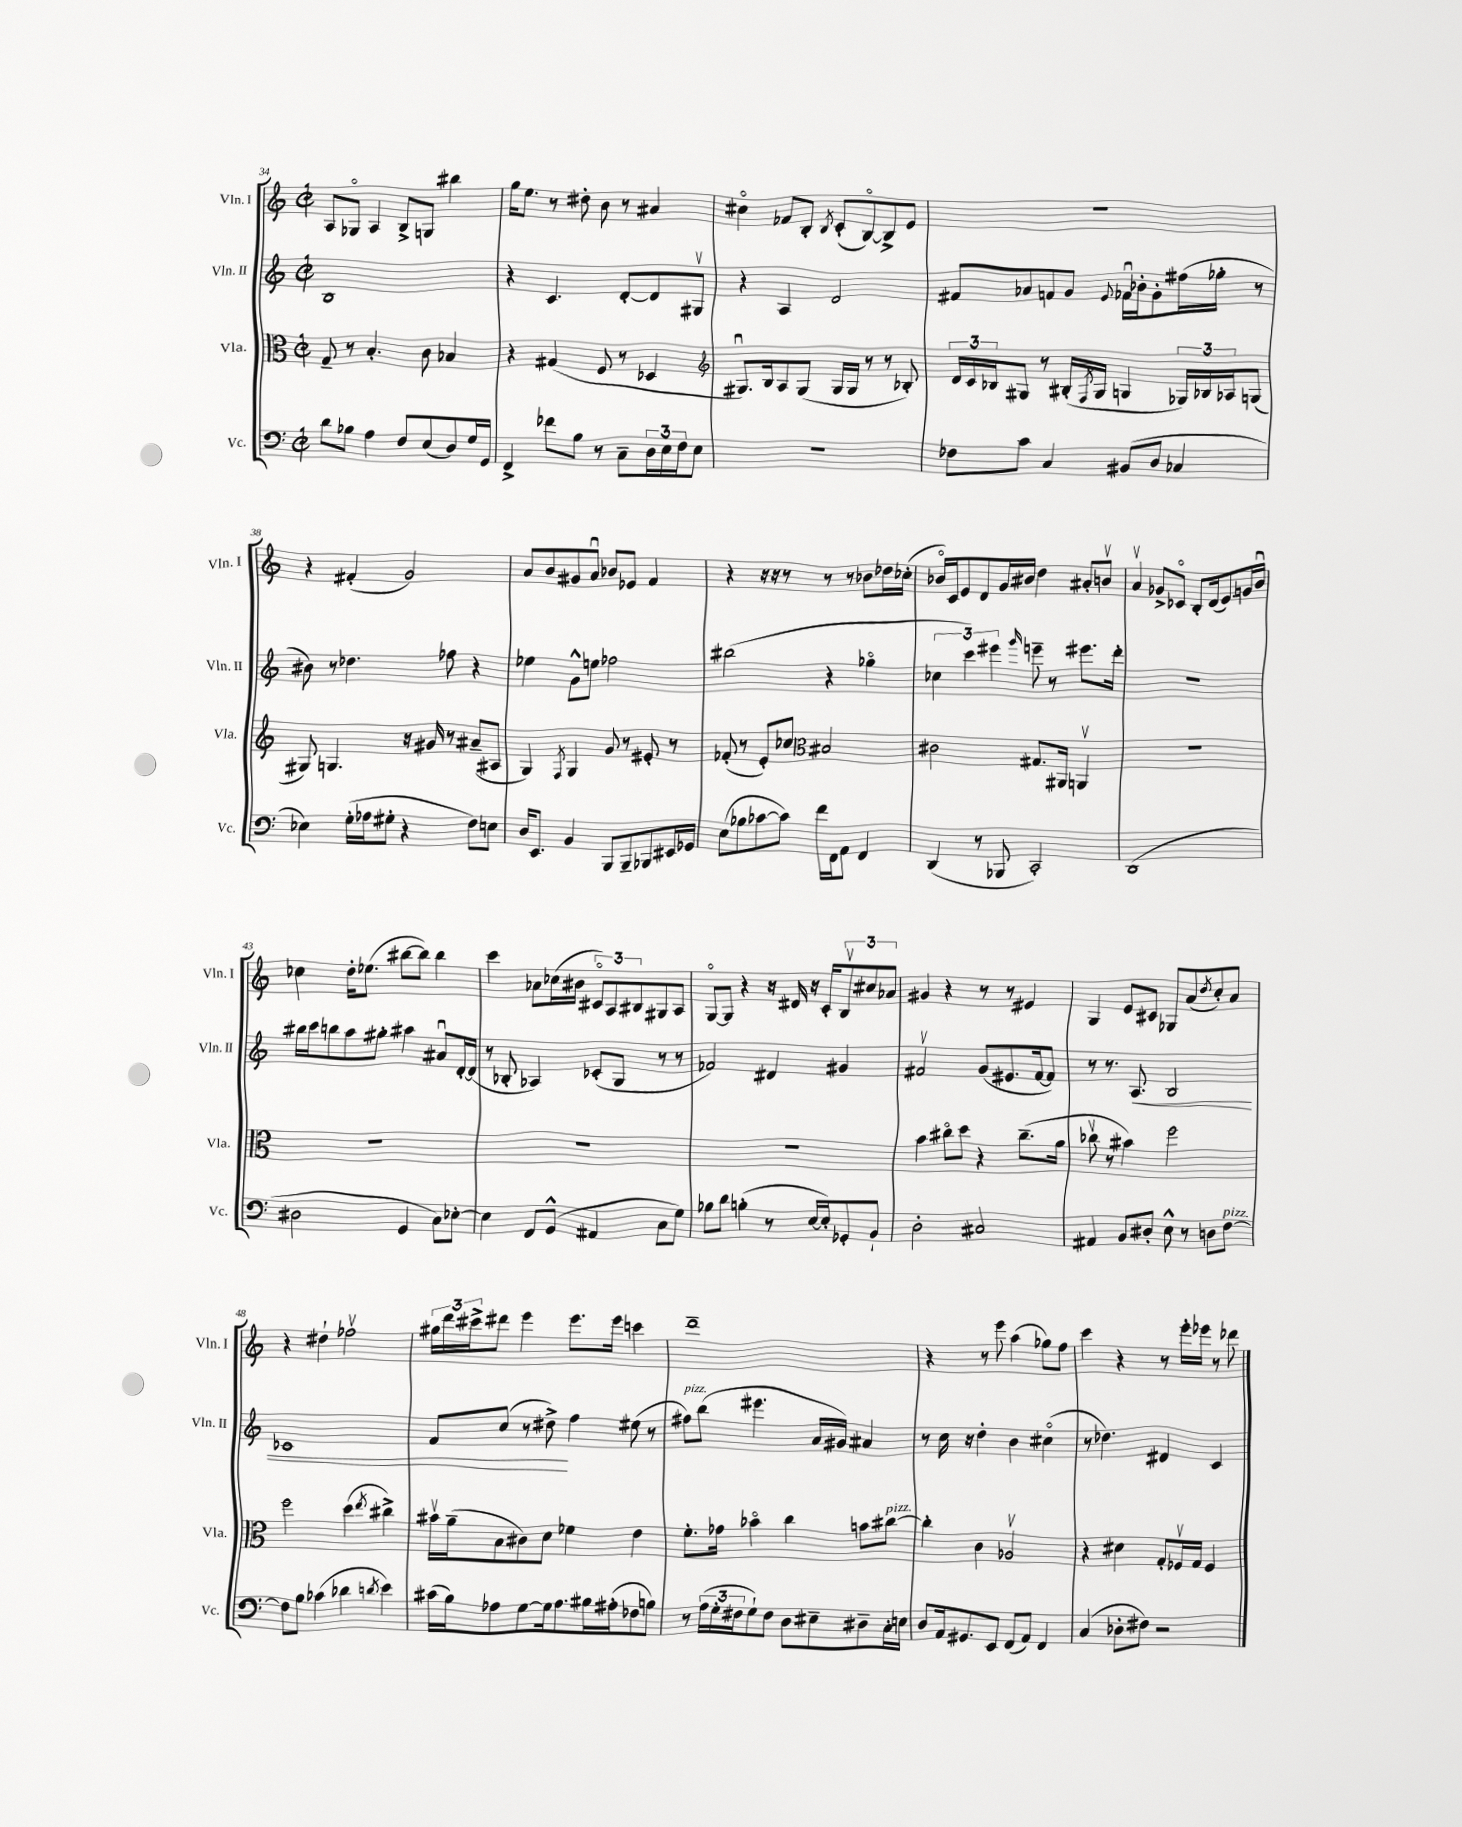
<<
\new StaffGroup <<
\new Staff = "s0" \with { instrumentName = "Vln. I" shortInstrumentName = "Vln. I" } {
    \clef treble \key c \major \defaultTimeSignature \time 2/2
    a8 ges8\flageolet a4 b8-> g8 bis''4 |
    g''16 e''8. r8 dis''8-. b'8 r8 ais'4 |
    cis''4\flageolet fes'8 b8-. \acciaccatura { b8 } c'8-.( b8~\flageolet) b8-> e'8 |
    r1 |
    r4 fis'4-.( g'2) |
    a'8 b'8 gis'8 a'8\downbow bes'8 ees'8 f'4 |
    r4 r16 r16 r8 r8 r8 bes'8 des''16 ces''16-.( |
    bes'16\flageolet) c'16 e'8 d'8 g'16 bis'16 d''4 ais'8-. b'8\upbow |
    a'4\upbow ges'8-> ces'8\flageolet b8-. d'16( e'8.) g'16 b'16\downbow |
    ces''4 d''16-. ees''8.( bis''8~ bis''8) bis''4 |
    c'''4 aes'8 ces''16( bis'16 \tuplet 3/2 { cis'8\flageolet) a8 bis8 } gis8 a8 |
    g8~\flageolet g8 r4 r16 dis'16 r16 c'16-. \tuplet 3/2 { b8\upbow cis''8 aes'8 } |
    gis'4 r4 r8 r8 eis'4 |
    g4 e'8 cis'8 ges8 a'8( \acciaccatura { d''8 } c''8-.) a'8 |
    r4 dis''4-! fes''2\upbow |
    \tuplet 3/2 { gis''16 d'''16 cis'''16-> } dis'''8 e'''4 e'''8. e'''16 c'''4 |
    d'''1-- |
    r4 r8 e'''8 a''4( ges''8) f''8 |
    c'''4 r4 r8 e'''16-. ees'''16 r8 des'''8 \bar "|." |
}
\new Staff = "s1" \with { instrumentName = "Vln. II" shortInstrumentName = "Vln. II" } {
    \clef treble \key c \major \defaultTimeSignature \time 2/2
    b1 |
    r4 c'4. d'8~-. d'8 gis8\upbow |
    r4 a4 d'2 |
    fis'8 aes'8 f'8 g'8 \appoggiatura { e'8 } fes'16\downbow bes'16-. g'8-. fis''16( ges''16-. r8 |
    bis'8) r8 des''4. fes''8 r4 |
    ees''4 g'8-^ e''8 fes''2 |
    bis''2( r4 ges''4\flageolet |
    \tuplet 3/2 { ces''4 c'''4) eis'''4 } \grace { g'''16 } e'''8-- r8 eis'''8. d'''16-. |
    r1 |
    bis''16 c'''16 b''8 a''8 gis''8-. ais''4 ais'8\downbow d'16~-. d'16( |
    r8 bes8-. aes4) ces'8-.( g8 r8 r8 |
    fes'2) dis'4 gis'4 |
    fis'2\upbow g'8( eis'8. fis'16~ fis'8) |
    r8 r8. a8.\< b2 |
    ces'1 |
    f'8 c''8( r8 dis''8->\!) f''4 eis''8( r8 |
    fis''8^\markup { \italic "pizz." }) b''8( eis'''4. a'16 gis'16) ais'4 |
    r8 c''16 r16 d''4-. b'4 cis''4\flageolet( |
    r8 des''4.) dis'4 c'4 \bar "|." |
}
\new Staff = "s2" \with { instrumentName = "Vla." shortInstrumentName = "Vla." } {
    \clef alto \key c \major \defaultTimeSignature \time 2/2
    g8-- r8 b4.-. c'8 bes4 |
    r4 gis4( f8 r8 des4 |
    \clef treble gis8.\downbow) b16 a8 gis8( gis16 gis16 r8 r8 bes8-.) |
    \tuplet 3/2 { d'16 c'16 bes16 } gis8 r8 bis16-.( \acciaccatura { f8 } gis16 g4 \tuplet 3/2 { ges16) bes16 aes16 } g8( |
    gis8) g4. r16 gis'16 r8 ais'8--( ais8 |
    g4) \acciaccatura { f8 } g4 g'8 r8 eis'8-. r8 |
    fes'8-.( r8 e'8-.) ces''8 \clef alto bis2 |
    cis'2 gis8. ais,16 a,4\upbow |
    R1 |
    R1 |
    R1 |
    R1 |
    b'4 cis''8\flageolet d''8 r4 cis''8.--( a'16 |
    ces''8\upbow r8 bis'4) f''2 |
    f''2 d''4( \acciaccatura { e''8 } cis''4->) |
    bis'16\upbow a'16--( b8 cis'8) d'8 fes'4 e'4 |
    f'8.-. ges'16 bes'4\flageolet c''4 b'8 cis''8~^\markup { \italic "pizz." } |
    cis''4-. c'4 aes2\upbow |
    r4 dis'4 g8-. fes16\upbow g16 fes4 \bar "|." |
}
\new Staff = "s3" \with { instrumentName = "Vc." shortInstrumentName = "Vc." } {
    \clef bass \key c \major \defaultTimeSignature \time 2/2
    d'8 bes8 a4 f8 e8( d8) g16 g,16 |
    f,4-> fes'8 b8 r8 c8-- \tuplet 3/2 { d16 e16 f16 } e8 |
    r1 |
    fes8 c'8 c4 bis,8( d8 ces4 |
    ees4) g16-.( aes16 gis8-. r4 f8) e8 |
    d16 e,8. b,4 b,,8 b,,8-- bes,,8 eis,16 ges,16 |
    e8( bes8 ces'8~ ces'8) f'16 f,16 a,8 f,4 |
    d,4( r8 bes,,8 c,2-.) |
    d,1( |
    dis2 g,4 c8) ees8~-. |
    ees4 f,8 g,8-^( ais,4 c8 g8) |
    bes8 d'8 b4-.( r8 e16~ e16-.) ges,8-. b,8-! |
    d2-. cis2 |
    ais,4 b,8 dis8-. e8-^ r8 d8 f8~^\markup { \italic "pizz." } |
    f8 b8 ces'4( des'4 \acciaccatura { d'8 } e'4) |
    cis'16( b16) aes8 g8~ g16 aes8. bis16 ais16-.( fes8 b8) |
    r8 \tuplet 3/2 { a16( g16-. fis16 } g8-!) fis8 d8 eis8-- dis8-- c16-. e16 |
    d8 a,16 gis,8. e,8 f,8( a,8) f,4 |
    c4( des8-. fis8) r2 \bar "|." |
}
>>
>>
\layout { \context { \Score currentBarNumber = #34 } }
